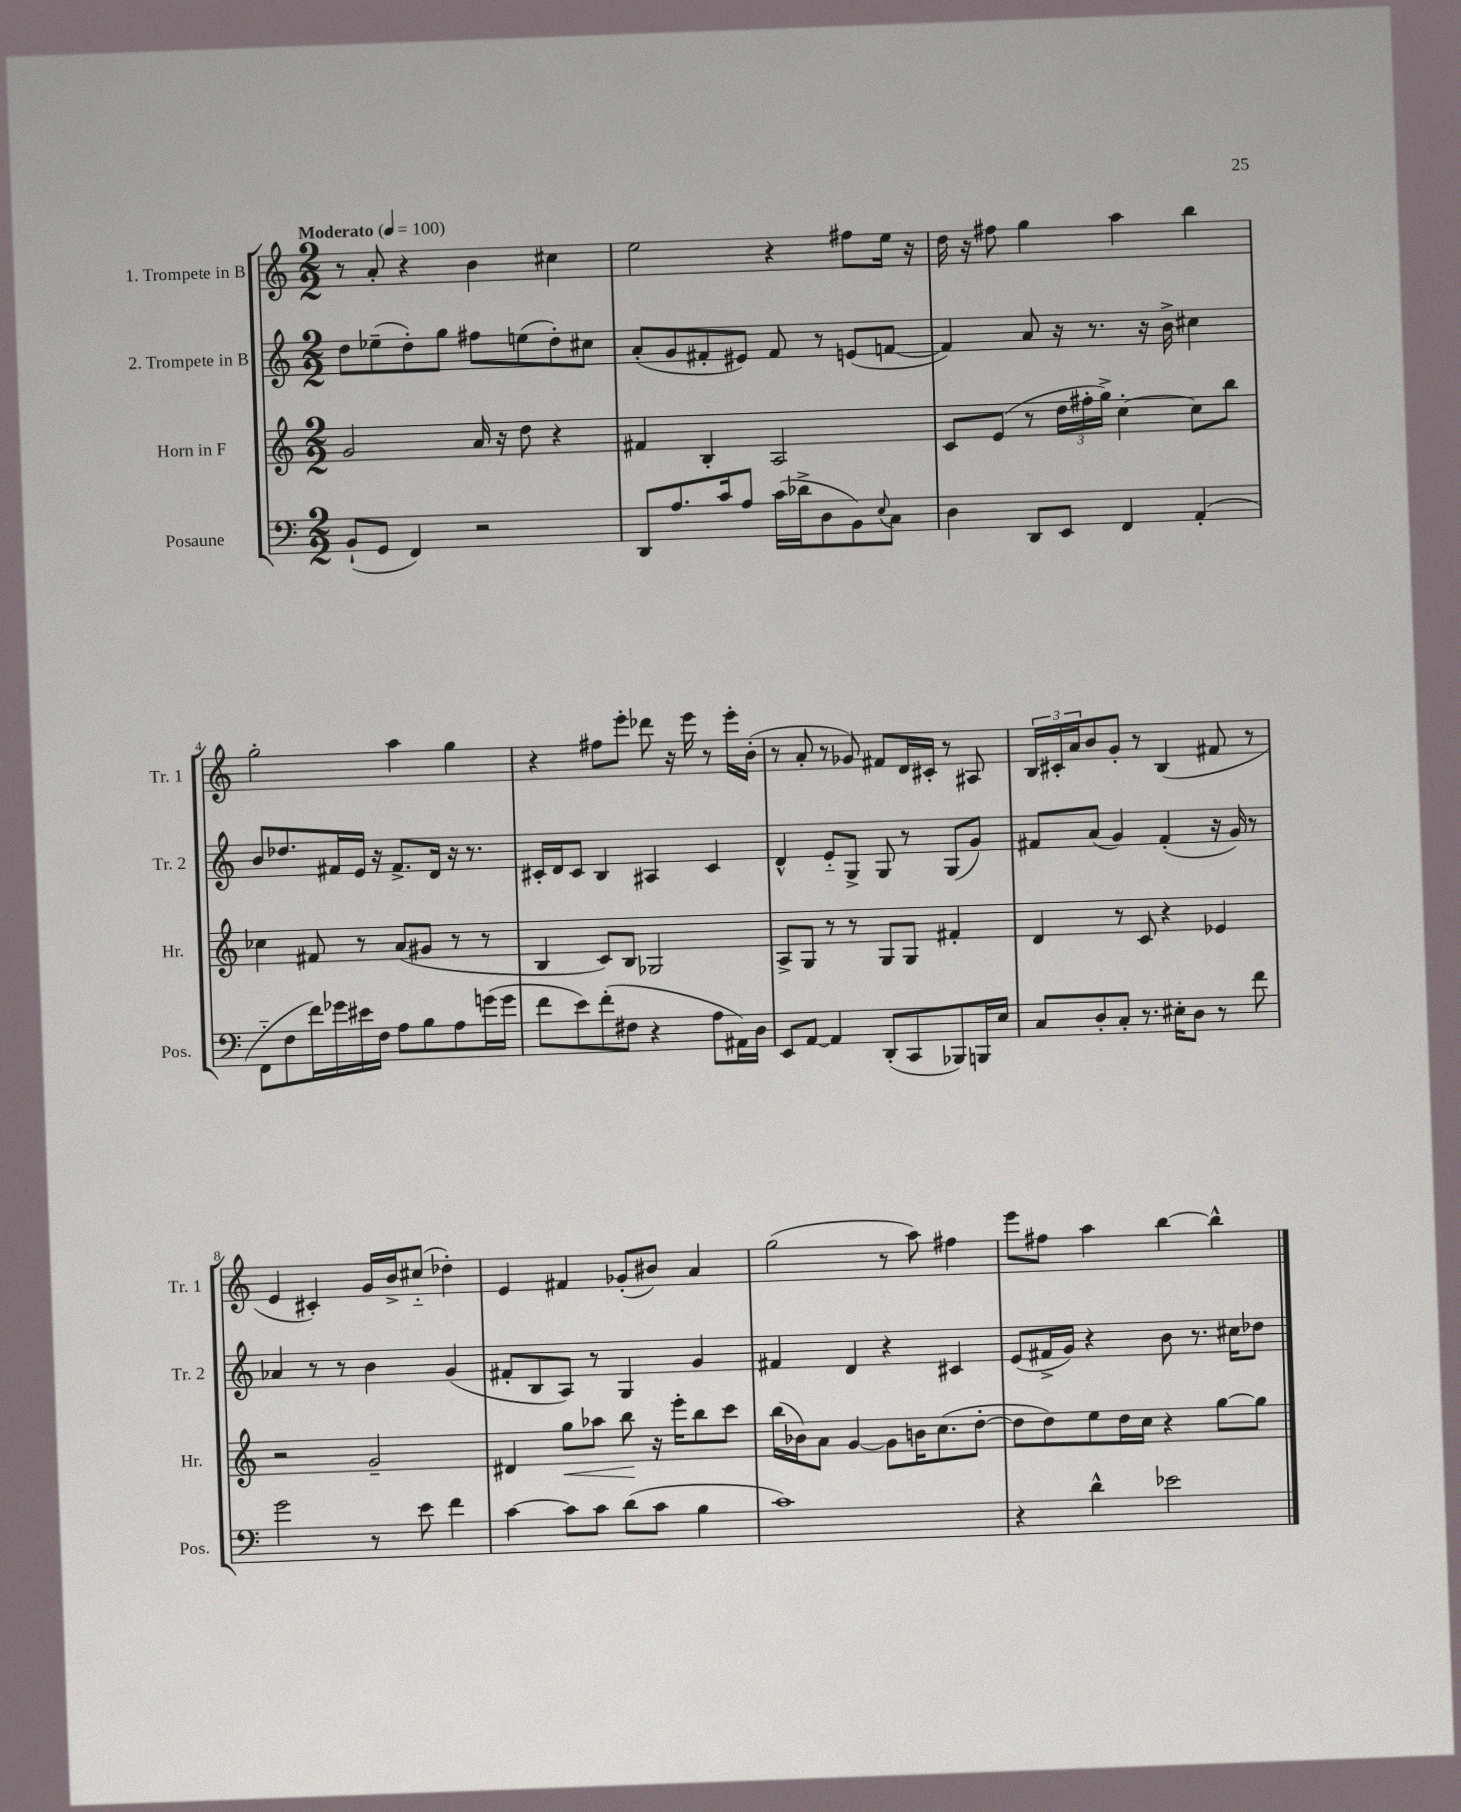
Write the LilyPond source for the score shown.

<<
\new StaffGroup <<
\new Staff = "s0" \with { instrumentName = "1. Trompete in B" shortInstrumentName = "Tr. 1" } {
    \clef treble \key c \major \numericTimeSignature \time 2/2 \tempo "Moderato" 4 = 100
    r8 a'8-. r4 b'4 cis''4 |
    e''2 r4 fis''8 e''16 r16 |
    d''16 r16 fis''8 g''4 a''4 b''4 |
    g''2-. a''4 g''4 |
    r4 fis''8 e'''8-. des'''8 r16 e'''16 r8 e'''16-. b'16-.( |
    r8 a'8-. r8 ges'8) fis'8 d'16 cis'16-. r8 ais8 |
    \tuplet 3/2 { b16 cis'16-. a'16 } b'8 g'8-. r8 b4( fis'8 r8 |
    e'4 cis'4-.) g'16 b'16-> cis''8-_( des''4-.) |
    e'4 fis'4 ges'8-.( bis'8) a'4 |
    g''2( r8 a''8) fis''4 |
    e'''8 fis''8 a''4 b''4~ b''4-^ \bar "|." |
}
\new Staff = "s1" \with { instrumentName = "2. Trompete in B" shortInstrumentName = "Tr. 2" } {
    \clef treble \key c \major \numericTimeSignature \time 2/2
    d''8 ees''8--( d''8-.) g''8 fis''8 e''8( d''8-.) cis''8 |
    a'8-.( g'8 fis'8-. eis'8) fis'8 r8 e'8( f'8~ |
    f'4) a'8 r16 r8. r16 b'16-> cis''4 |
    b'8 des''8. fis'16 e'16 r16 fis'8.-> d'16 r16 r8. |
    cis'16-. d'16 cis'8 b4 ais4 cis'4 |
    d'4-^ e'8-_ g8-> g8 r8 g8( g'8) |
    fis'8 a'8( g'4) fis'4-.( r16 g'16) r8 |
    aes'4 r8 r8 b'4 g'4( |
    fis'8-. b8 a8) r8 g4 g'4 |
    fis'4 d'4 r4 cis'4 |
    e'8( fis'16-> g'16) r4 b'8 r8. cis''16 des''8 \bar "|." |
}
\new Staff = "s2" \with { instrumentName = "Horn in F" shortInstrumentName = "Hr." } {
    \clef treble \key c \major \numericTimeSignature \time 2/2
    g'2 a'16 r16 d''8 r4 |
    fis'4 b4-. a2 |
    c'8 e'8( r8 \tuplet 3/2 { d''16 fis''16-. g''16->) } c''4~-. c''8 b''8 |
    ces''4 fis'8 r8 a'8( gis'8 r8 r8 |
    b4 c'8) b8 ges2 |
    a8-> g8 r8 r8 g8 g8 fis'4-. |
    d'4 r8 c'8 r4 ees'4 |
    r2 g'2-- |
    dis'4 g''8\< aes''8 b''8\! r16 e'''16-. b''8 c'''8 |
    b''16( bes'16) a'8 g'4~ g'8 b'16 c''8.( d''8~-. |
    d''8 d''8) e''8 d''16 c''16 r4 g''8~ g''8 \bar "|." |
}
\new Staff = "s3" \with { instrumentName = "Posaune" shortInstrumentName = "Pos." } {
    \clef bass \key c \major \numericTimeSignature \time 2/2
    b,8-!( g,8 f,4) r2 |
    d,8 a8. c'16 a8 c'16( des'16-> d8 b,8) \appoggiatura { e8 } c8 |
    d4 d,8 e,8 f,4 a,4-.( |
    f,8-_ f8 f'16) ges'16 eis'16 f16 a8 b8 a8 g'16( g'16 |
    f'8 e'8) f'8-.( fis8 r4 a8 ais,16) d16 |
    e,8 a,8~ a,4 d,8-.( c,8 bes,,8) b,,16 e16 |
    c8 d8-. c8-. r8. eis16-. d8 r8 f'8 |
    g'2 r8 e'8 f'4 |
    c'4~ c'8 c'8 d'8( c'8 b4 |
    c'1) |
    r4 d'4-^ ees'2 \bar "|." |
}
>>
>>
